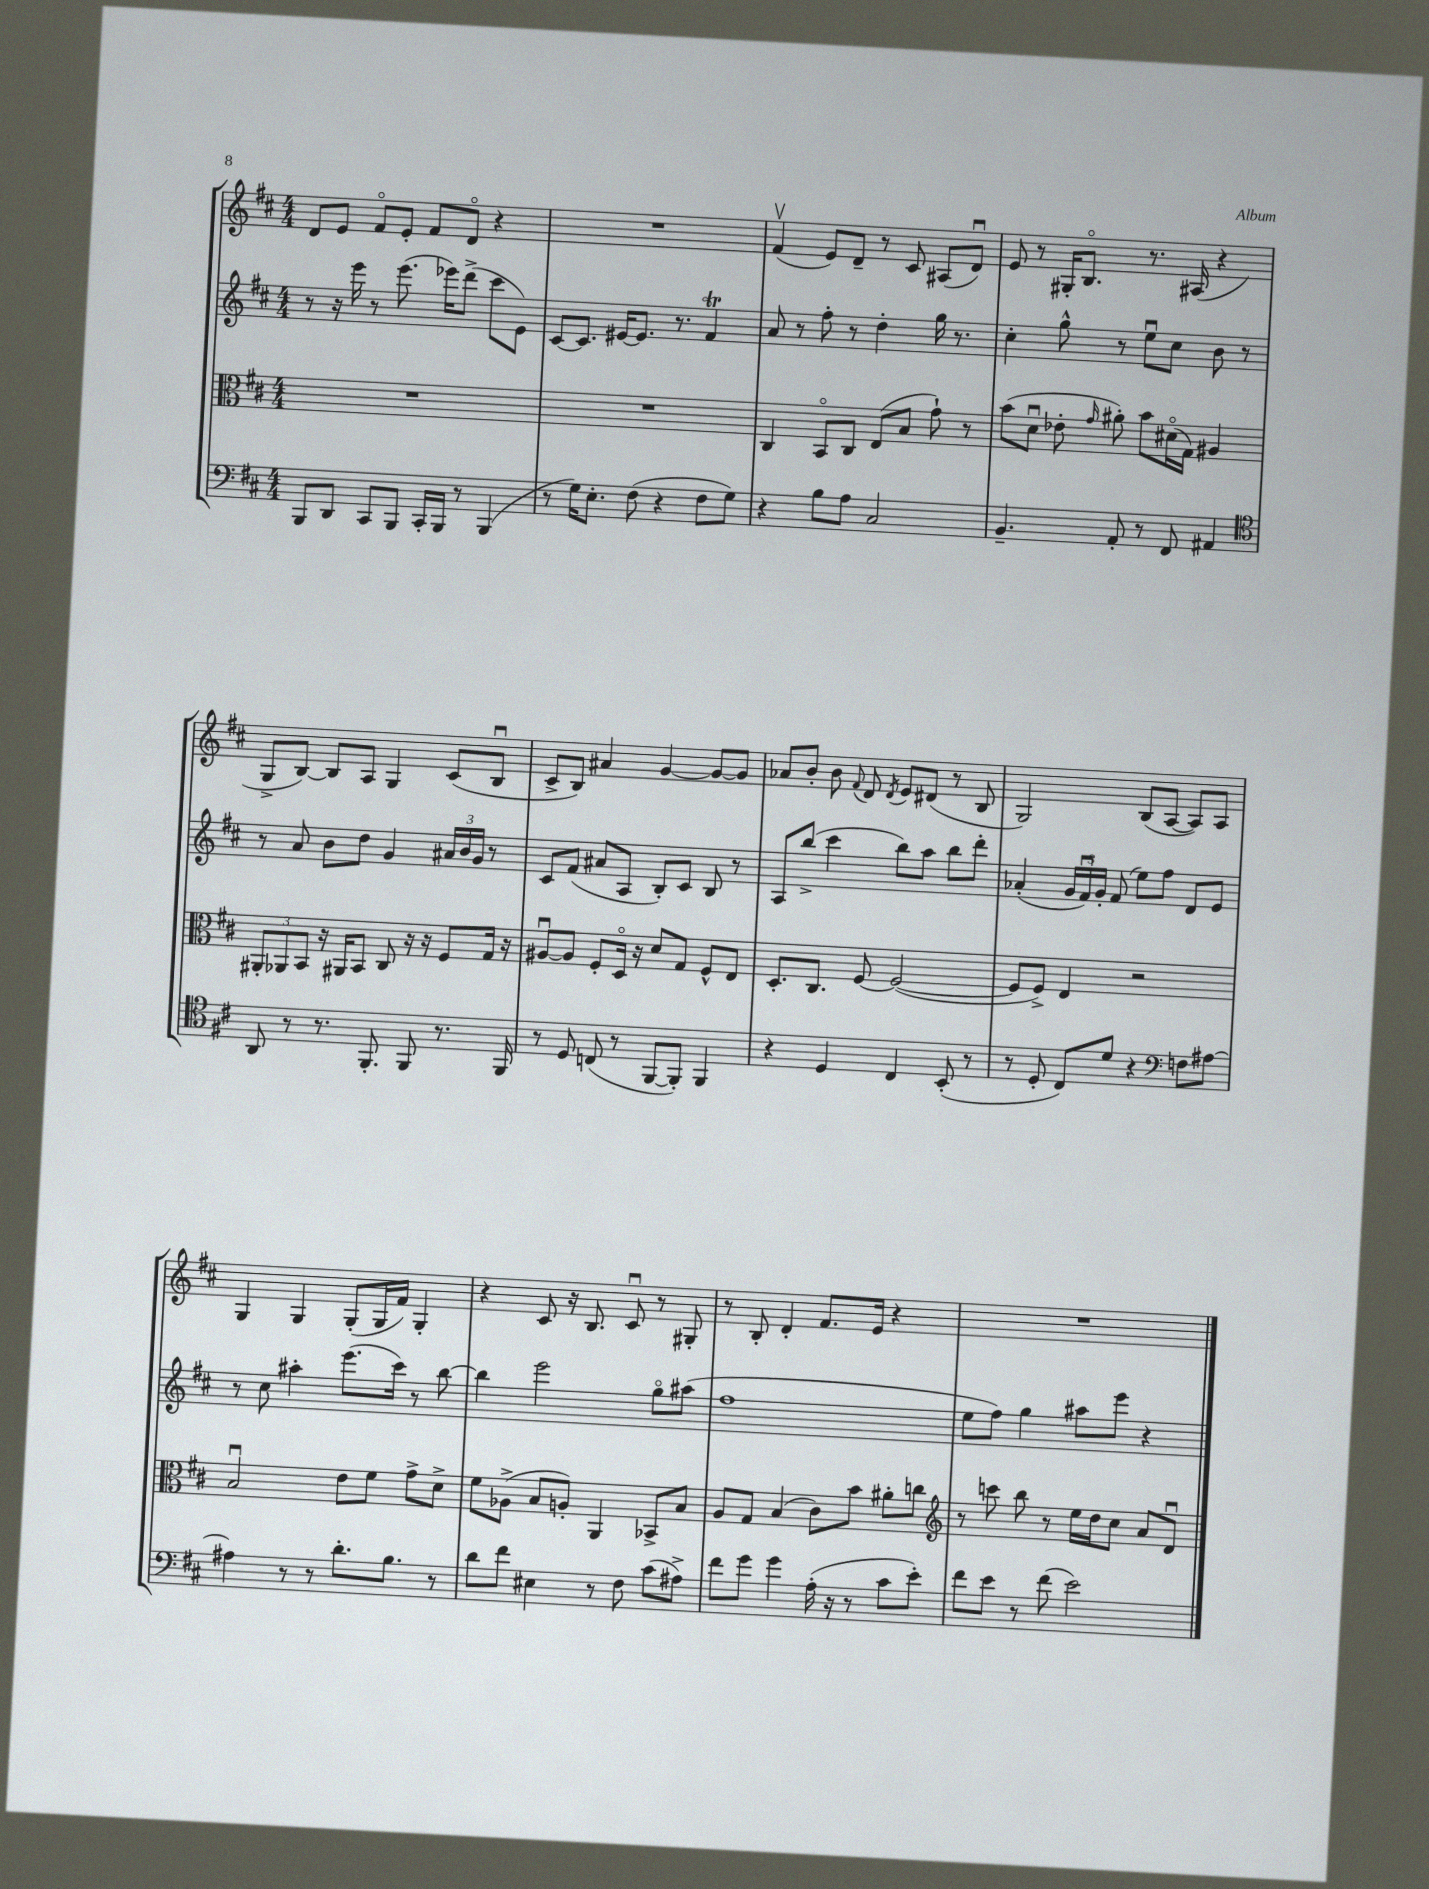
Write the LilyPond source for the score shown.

<<
\new StaffGroup <<
\new Staff = "s0" {
    \clef treble \key d \major \numericTimeSignature \time 4/4
    \autoBeamOff d'8[ e'8] fis'8[\flageolet e'8]-. fis'8[ d'8]\flageolet r4 |
    R1 |
    fis'4\upbow( e'8[) d'8]-- r8 cis'8 ais8[( d'8]\downbow) |
    e'8 r8 gis16[-. b8.]\flageolet r8. ais16( r4 |
    g8[-> b8]~) b8[ a8] g4 cis'8[( b8]\downbow |
    cis'8[-> b8]) ais'4 g'4~ g'8[~ g'8] |
    aes'8[ b'8]-. b'8 \appoggiatura { fis'8 } d'8 \acciaccatura { d'8 } e'8[ dis'8]( r8 b8 |
    g2) b8[( a8]~ a8[) a8] |
    g4 g4 g8[-.( g16 fis'16]) g4-. |
    r4 cis'8 r16 b8. cis'8\downbow r8 gis8-. |
    r8 b8-. d'4-. fis'8.[ e'16] r4 |
    R1 \bar "|." |
}
\new Staff = "s1" {
    \clef treble \key d \major \numericTimeSignature \time 4/4
    \autoBeamOff r8 r16 e'''16 r8 e'''8.( ees'''16[) d'''8]->( cis'''8[ e'8]) |
    cis'8[~ cis'8.] eis'16[~ eis'8.] r8. fis'4\trill |
    a'8 r8 fis''8-. r8 d''4-. g''16 r8. |
    cis''4-. g''8-^ r8 e''8[\downbow cis''8] b'8 r8 |
    r8 a'8 b'8[ d''8] g'4 \tuplet 3/2 { ais'16[ b'16 g'16] } r8 |
    cis'8[ fis'8]( ais'8[ a8] b8[-.) cis'8] b8 r8 |
    a8[ b''8]->( cis'''4 b''8[) a''8] b''8[ d'''8]-. |
    aes'4-.( \tuplet 3/2 { g'16[ fis'16\downbow) g'16]-. } fis'8( e''8[) fis''8] d'8[ e'8] |
    r8 cis''8 ais''4-. e'''8.[( cis'''16]) r8 b''8~ |
    b''4 e'''2 g''8[\flageolet ais''8]( |
    fis''1 |
    e''8[ fis''8]) g''4 ais''8[ e'''8] r4 \bar "|." |
}
\new Staff = "s2" {
    \clef alto \key d \major \numericTimeSignature \time 4/4
    \autoBeamOff R1 |
    R1 |
    cis4 b,8[\flageolet cis8] e8[( b8] g'8-!) r8 |
    b'8[( d'8]\downbow ees'8-. \grace { g'16 } ais'8-.) b'8[ dis'16\flageolet( g16]) ais4 |
    \tuplet 3/2 { ais,8[-. aes,8 b,8] } r16 ais,16[ b,8] cis8 r16 r16 fis8[ g16] r16 |
    ais8[~\downbow ais8] fis8[-. d16]\flageolet r16 d'8[ g8] fis8[-^ e8] |
    d8.[-. cis8.] fis8~ fis2~( |
    fis8[ fis8]->) e4 r2 |
    b2\downbow e'8[ fis'8] g'8[-> d'8]-> |
    fis'8[ aes8]->( b8[ a8]-.) a,4 bes,8[-> b8] |
    a8[ g8] b4( cis'8[) b'8] ais'8[-. c''8] |
    \clef treble r8 c'''8 b''8 r8 e''16[ d''16 cis''8] a'8[ d'8]\downbow \bar "|." |
}
\new Staff = "s3" {
    \clef bass \key d \major \numericTimeSignature \time 4/4
    \autoBeamOff b,,8[ d,8] cis,8[ b,,8] cis,16[-. b,,16] r8 b,,4( |
    r8 g16[) e8.]-. fis8( r4 fis8[ g8]) |
    r4 b8[ a8] cis2 |
    b,4.-- a,8-. r8 fis,8 ais,4 |
    \clef tenor a,8 r8 r8. fis,8.-. fis,8 r8. fis,16 |
    r8 d8 c8( r8 fis,8[~ fis,8]-.) fis,4 |
    r4 d4 cis4 b,8-.( r8 |
    r8 d8-. cis8[) d'8] r4 \clef bass f8[ ais8]~ |
    ais4 r8 r8 d'8.[-. b8.] r8 |
    d'8[ fis'8] eis4 r8 fis8 cis'8[( ais8]->) |
    fis'8[ g'8] g'4 a16-.( r16 r8 cis'8[ e'8]-.) |
    fis'8[ e'8] r8 fis'8( e'2) \bar "|." |
}
>>
>>
\layout { \context { \Score \remove "Bar_number_engraver" } }
